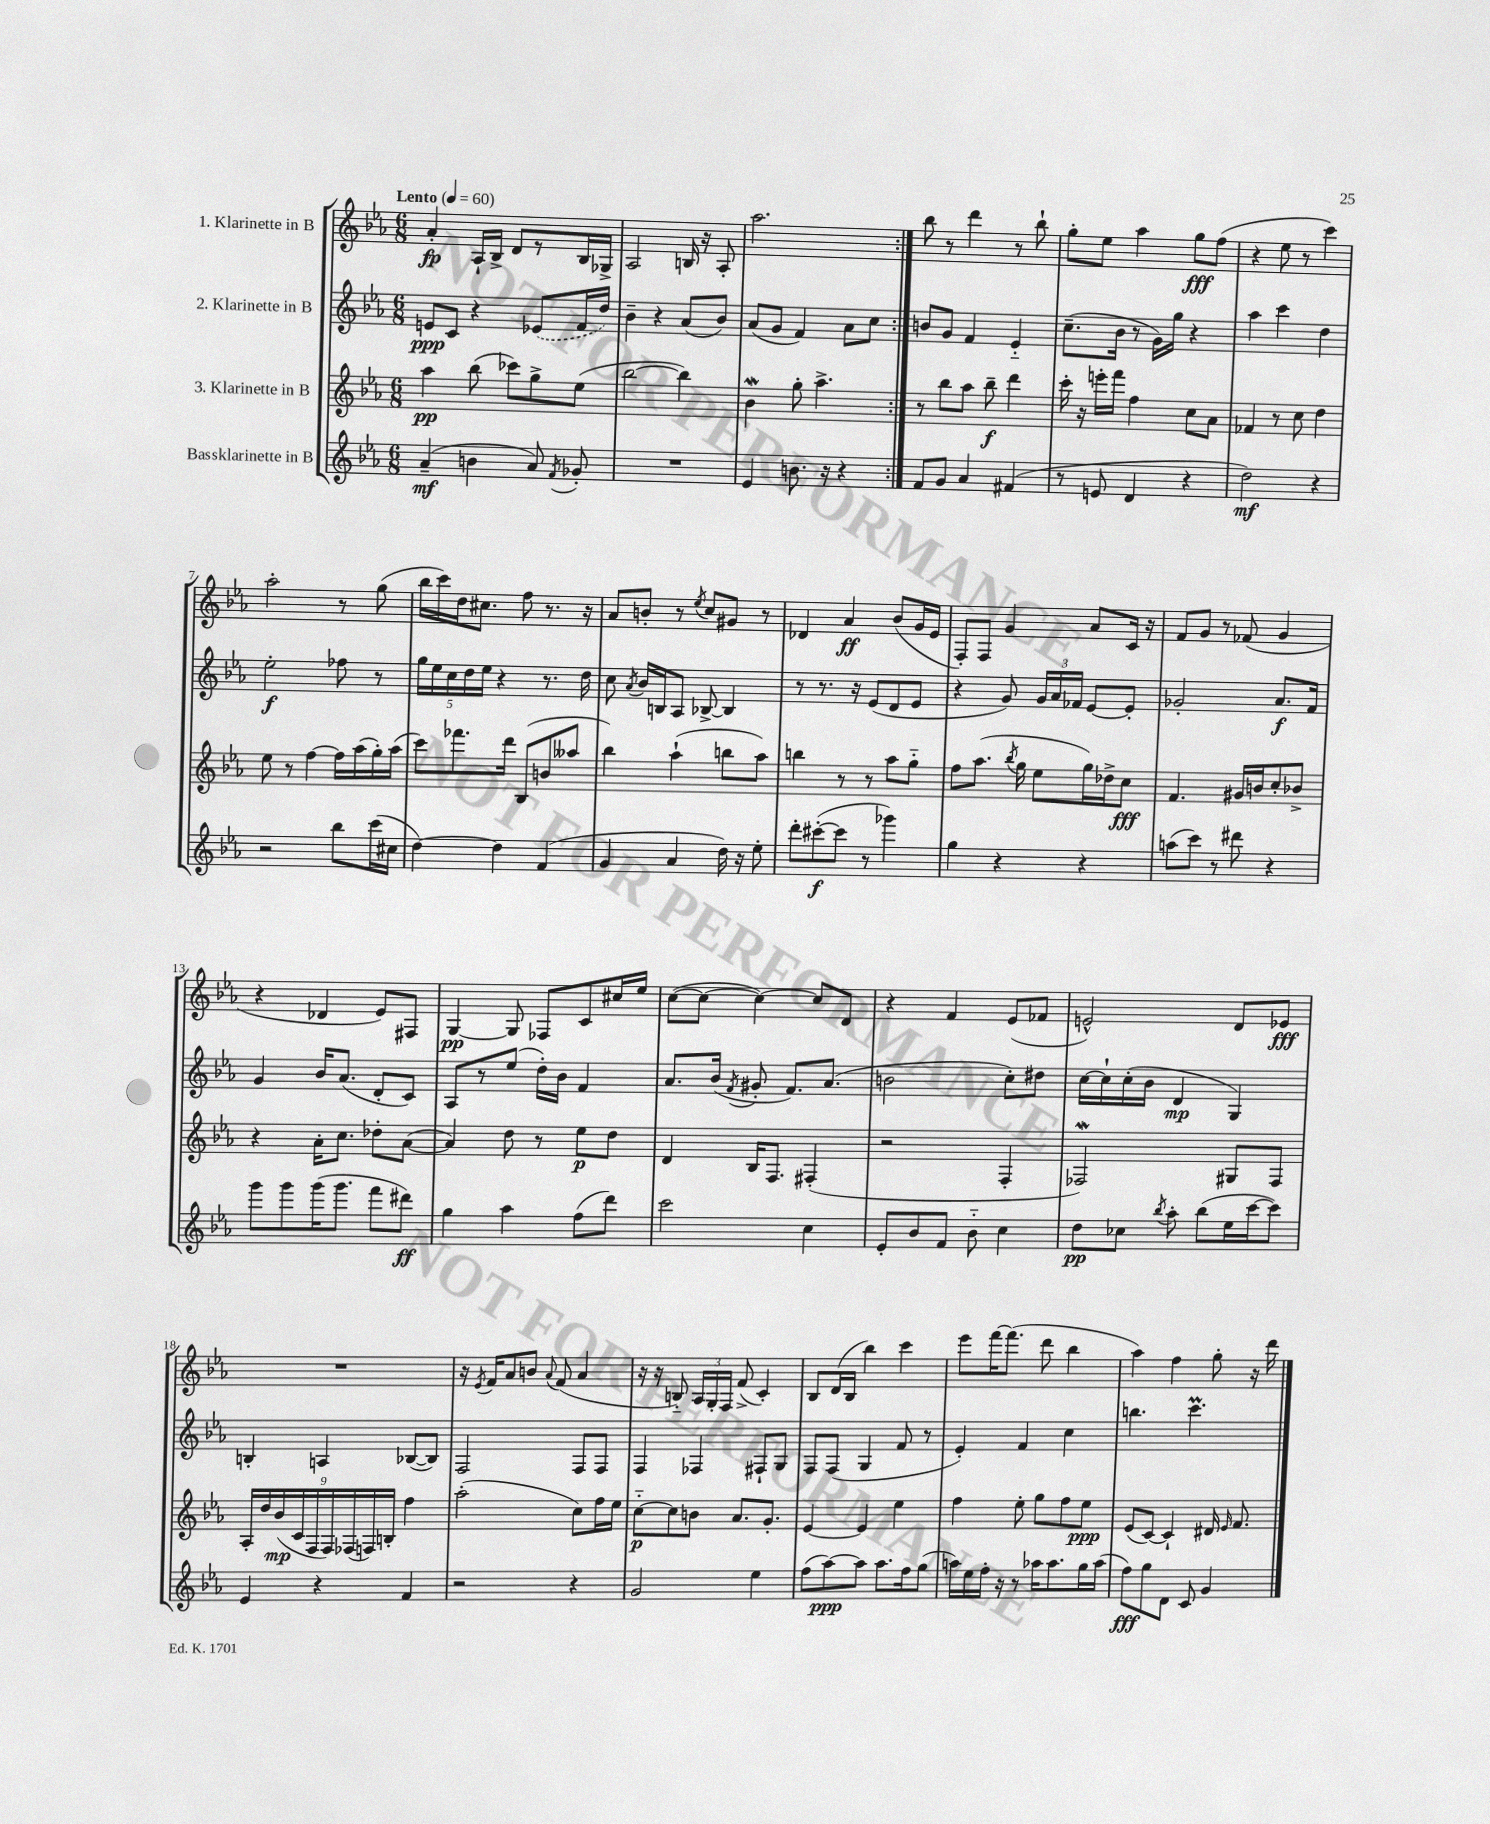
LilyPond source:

<<
\new StaffGroup <<
\new Staff = "s0" \with { instrumentName = "1. Klarinette in B" } {
    \clef treble \key ees \major \numericTimeSignature \time 6/8 \tempo "Lento" 4 = 60
    \autoBeamOff \repeat volta 2 { aes'4-.\fp aes16[-! bes16]-> d'8[ r8 bes16 ges16]-> |
    aes2 b16 r16 aes8-. |
    aes''2. | }
    bes''8 r8 d'''4 r8 bes''8-! |
    g''8[-. ees''8] aes''4 g''8[\fff f''8]( |
    r4 ees''8 r8 c'''4) |
    aes''2-. r8 g''8( |
    bes''16[ c'''16) d''16 cis''8.] f''8 r8. r16 |
    aes'8[ b'8]-. r8 \acciaccatura { ees''8 } c''8[ gis'8] r8 |
    des'4 aes'4\ff bes'8[( g'16 ees'16] |
    f8[-.) f8] g'4 aes'8[ c'16] r16 |
    f'8[ g'8] r8 fes'8( g'4 |
    r4 des'4 ees'8[) fis8] |
    g4~\pp g8 fes8[ c'8 cis''16 ees''16] |
    c''8[~( c''8]~ c''4~) c''8[ d'8] |
    r4 f'4 ees'8[( fes'8] |
    e'2-^) d'8[ ees'8]\fff |
    R2. |
    r16 \acciaccatura { ees'8 } f'16[ aes'8 b'8] \appoggiatura { aes'8 } f'8( aes'4 |
    r16 r16 b8-_) \tuplet 3/2 { aes16[ g16-. f16] } f'8->( c'4-.) |
    bes8[ d'16( bes16] bes''4) c'''4 |
    ees'''8[ f'''16~ f'''8.]( d'''8 bes''4 |
    aes''4) f''4 g''8-. r16 d'''16 \bar "|." |
}
\new Staff = "s1" \with { instrumentName = "2. Klarinette in B" } {
    \clef treble \key ees \major \numericTimeSignature \time 6/8
    \autoBeamOff \repeat volta 2 { e'8[\ppp c'8] r4 \once \slurDashed ees'8[( f'16 d''16]) |
    bes'4-- r4 aes'8[( bes'8]) |
    aes'8[( g'8] f'4) aes'8[ c''8] | }
    b'8[ g'8] f'4 ees'4-_ |
    c''8.[--( bes'16] r8 g'16[) g''16] r4 |
    aes''4 c'''4 d''4 |
    ees''2-.\f fes''8 r8 |
    \tuplet 5/4 { g''16[ ees''16 c''16 d''16 ees''16] } r4 r8. d''16 |
    c''8 \acciaccatura { aes'8 } bes'16[ b16 aes8] bes8~-> bes4 |
    r8 r8. r16 ees'8[( d'8 ees'8] |
    r4 g'8) \tuplet 3/2 { g'16[ aes'16 fes'16] } ees'8[~ ees'8]-. |
    ges'2-. aes'8.[\f f'16] |
    g'4 bes'16[ aes'8.]( d'8[-. c'8]) |
    aes8[ r8 ees''8]( d''16[-.) bes'16] f'4 |
    aes'8.[ bes'16]( \acciaccatura { f'8 } gis'8-. f'8.[) aes'8.]( |
    b'2 c''8[-.) dis''8] |
    c''16[~ c''16-! c''16-.( bes'16] d'4\mp g4) |
    b4-. a4 bes8[~( bes8]) |
    f2 f8[ f8] |
    f4 fes4 fis8[-! g8] |
    f8[ f8]( g4 f'8 r8 |
    ees'4-.) f'4 c''4 |
    b''4. c'''4.\prall \bar "|." |
}
\new Staff = "s2" \with { instrumentName = "3. Klarinette in B" } {
    \clef treble \key ees \major \numericTimeSignature \time 6/8
    \autoBeamOff \repeat volta 2 { aes''4\pp bes''8( ces'''8[) g''8-> ees''8]( |
    bes''2~ bes''4) |
    bes'4\mordent g''8-. aes''4.-> | }
    r8 bes''8[ aes''8] bes''8--\f d'''4 |
    c'''16-. r16 e'''16[-. f'''16] f''4 c''8[ aes'8] |
    fes'4 r8 c''8 d''4 |
    ees''8 r8 f''4~ f''16[ aes''16( g''16-.) aes''16]( |
    c'''8[) fes'''8. d'''16] bes8[( b'8 aeses''8] |
    bes''4) aes''4-!( b''8[ aes''8]) |
    b''4 r8 r8 aes''8[ g''8]-_ |
    f''8[ aes''8.]( \acciaccatura { bes''8 } g''16 ees''8[ g''16) des''16-> c''8]\fff |
    f'4. gis'16[ b'16 c''8-. bes'8]-> |
    r4 aes'16[-. c''8.] des''8[-. aes'8]~( |
    aes'4) d''8 r8 ees''8[\p d''8] |
    d'4 bes16[ f8.] fis4-.( |
    r2 f4-. |
    fes2\mordent) gis8[ fes8] |
    \tuplet 9/8 { aes16[-. d''16 bes'16\mp( c'16 f16 f16) fes16( f16) b16]-. } f''4 |
    aes''2-.( c''8[) f''16 ees''16] |
    c''8[~-_\p c''8 b'8] aes'8.[ g'8.]-. |
    ees'4~ ees'4 ees''4 |
    f''4 ees''8-. g''8[ f''8 ees''8]\ppp |
    ees'8[( c'8]~) c'4-! dis'16 \grace { ees'16 } f'8. \bar "|." |
}
\new Staff = "s3" \with { instrumentName = "Bassklarinette in B" } {
    \clef treble \key ees \major \numericTimeSignature \time 6/8
    \autoBeamOff \repeat volta 2 { aes'4--\mf( b'4 aes'8) \acciaccatura { f'8 } ges'8-. |
    R2. |
    ees'4 b'8. r16 r4 | }
    f'8[ g'8] aes'4 fis'4( |
    r8 e'8 d'4 r4 |
    d''2\mf) r4 |
    r2 bes''8[ c'''16( cis''16] |
    d''4~) d''4 f'4( |
    g'4 aes'4 d''16) r16 ees''8-. |
    d'''8[-. cis'''8~-.\f( cis'''8] r8 ges'''4) |
    g''4 r4 r4 |
    a''8[( c'''8]) r8 dis'''8 r4 |
    g'''8[ g'''8 g'''16( g'''8.] f'''8[ dis'''8]\ff) |
    g''4 aes''4 f''8[( d'''8]) |
    c'''2 c''4 |
    ees'8[-. bes'8 f'8] bes'8-_ c''4 |
    d''8[\pp ces''8] \acciaccatura { bes''8 } aes''8-. bes''8[( ees''16 c'''16~ c'''8]) |
    ees'4 r4 f'4 |
    r2 r4 |
    g'2 ees''4 |
    f''8[( aes''8~\ppp) aes''8] aes''8.[ f''16 g''8]( |
    a''16[) ees''16 f''16]-. r16 r8 aes''16[ aes''8. g''16 aes''16]( |
    f''8[\fff) g''8 d'8] c'8 g'4 \bar "|." |
}
>>
>>
